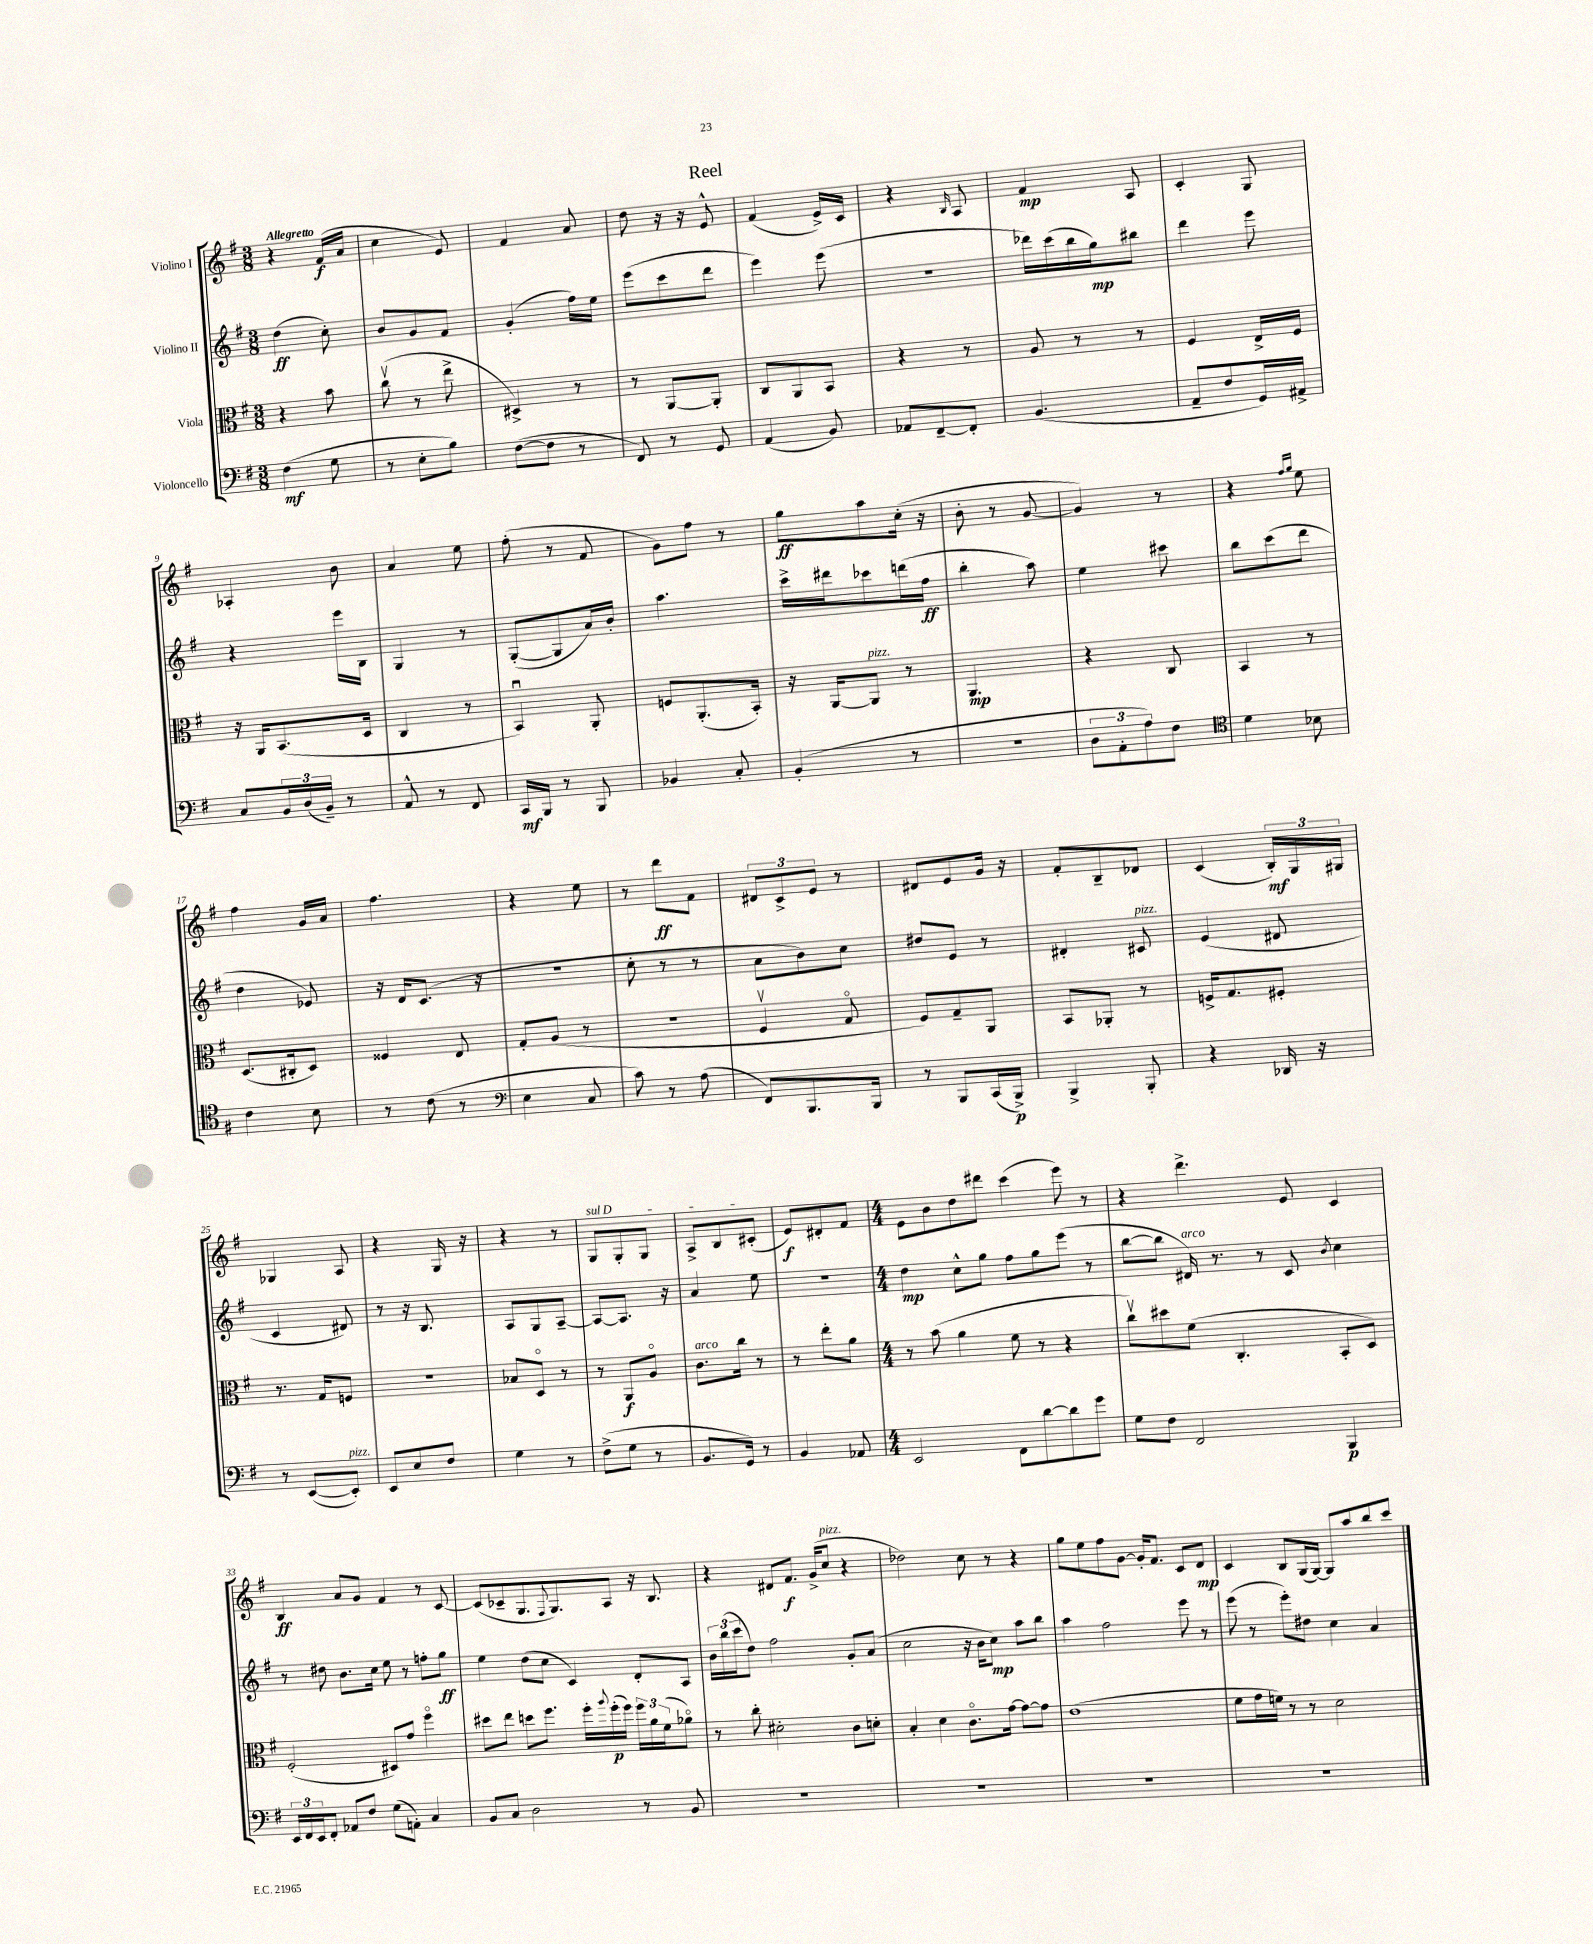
\header { title = "Reel" }
<<
\new StaffGroup <<
\new Staff = "s0" \with { instrumentName = "Violino I" } {
    \clef treble \key g \major \numericTimeSignature \time 3/8 \tempo "Allegretto"
    r4 fis'16\f( a'16 |
    c''4 e'8) |
    fis'4 a'8 |
    d''8 r16 r16 e'8-^ |
    fis'4( e'16->) c'16 |
    r4 \grace { b16 } a8 |
    fis'4\mp a8 |
    c'4-. g8 |
    aes4-. b'8 |
    a'4 e''8 |
    fis''8-.( r8 fis'8 |
    g'8) fis''8 r8 |
    g''8\ff a''8 c''16-.( r16 |
    b'8-. r8 g'8~ |
    g'4) r8 |
    r4 \grace { fis''16 g''16 } e''8 |
    fis''4 g'16 a'16 |
    fis''4. |
    r4 e''8 |
    r8 d'''8\ff fis'8 |
    \tuplet 3/2 { dis'8 c'8-> e'8 } r8 |
    dis'8 e'8 g'16 r16 |
    fis'8-. b8-- des'8 |
    c'4( \tuplet 3/2 { b16-.\mf) g16 gis16 } |
    ges4 a8 |
    r4 g16 r16 |
    r4 r8 |
    \once \override TextSpanner.bound-details.left.text = \markup { \italic "sul D" } g8\startTextSpan g8-. g8 |
    a8-> b8 cis'8-.\stopTextSpan( |
    e'8\f) dis'8-. fis'8 |
    \numericTimeSignature \time 4/4 e'8 b'8 d''8 dis'''8 c'''4( e'''8) r8 |
    r4 d'''4.-> e'8 c'4 |
    b4\ff a'8 g'8 fis'4 r8 c'8~ |
    c'8( ces'8-- g8. \appoggiatura { fis8 } g8.) a8 r16 b8. |
    r4 dis'8 fis'8.\f g'16->( c''8^\markup { \italic "pizz." } r4 |
    des''2) c''8 r8 r4 |
    g''8 e''8 fis''8 g'8~ g'16-. fis'8. c'8 d'8\mp |
    c'4 b8 g16( g16~) g8 a''8 b''8 c'''8 \bar "|." |
}
\new Staff = "s1" \with { instrumentName = "Violino II" } {
    \clef treble \key g \major \numericTimeSignature \time 3/8
    d''4\ff( c''8-.) |
    b'8 g'8 fis'8 |
    g'4-.( fis''16) e''16 |
    e'''8( c'''8 d'''8 |
    e'''4) e'''8( |
    R4. |
    des'''16) c'''16( b''16 g''16\mp) bis''8 |
    d'''4 e'''8 |
    r4 e'''16 b16 |
    g4 r8 |
    g8~-.( g8 a'16) b'16-. |
    a''4. |
    c'''16-> dis'''16 ces'''8 d'''16( fis''16\ff |
    b''4-. a''8) |
    e''4 cis'''8 |
    b''8 c'''8( d'''8 |
    d''4 ees'8) |
    r16 d'16 c'8.( r16 |
    R4. |
    c''8-. r8 r8 |
    a'8 b'8) c''8 |
    dis''8 e'8 r8 |
    dis'4-. cis'8^\markup { \italic "pizz." } |
    e'4( dis'8 |
    c'4 dis'8) |
    r8 r16 b8. |
    a8 g8 a8~-- |
    a8~ a8. r16 |
    a'4 e''8 |
    R4. |
    \numericTimeSignature \time 4/4 d''4\mp c''8-^ g''8 fis''8 g''8 e'''8( r8 |
    b''8~ b''8 dis'16^\markup { \italic "arco" }) r8. r8 c'8 \acciaccatura { b'8 } c''4 |
    r8 dis''8 b'8. c''16 e''8 r8 f''8-. g''8\ff |
    e''4 d''8( c''8 c'4) d'8-. a8 |
    \tuplet 3/2 { b'16 b''16( c'''16 } d''8) fis''2 g'8-. a'8( |
    c''2 r16 b'16 c''8\mp) a''8 b''8 |
    a''4 fis''2 e'''8 r8 |
    e'''8( r8 e'''8-.) dis''8 c''4 a'4 \bar "|." |
}
\new Staff = "s2" \with { instrumentName = "Viola" } {
    \clef alto \key g \major \numericTimeSignature \time 3/8
    r4 b'8 |
    c''8\upbow( r8 e''8-> |
    dis4->) r8 |
    r8 a,8~ a,8-. |
    c8 a,8 b,8 |
    r4 r8 |
    a8 r8 r8 |
    fis4 e16-> fis16 |
    r16 a,16 b,8.( d16 |
    c4 r8 |
    b,4\downbow) a,8-. |
    f8 a,8.-.( b,16-.) |
    r16 a,16~ a,8^\markup { \italic "pizz." } r8 |
    a,4.\mp |
    r4 c8 |
    b,4 r8 |
    d8.( cis16-. d8) |
    fisis4 e8 |
    g8-. a8( r8 |
    R4. |
    fis4\upbow g8\flageolet |
    fis8) g8-- a,8 |
    b,8 aes,8-. r8 |
    f16-> g8. fis8-. |
    r8. g16 f8 |
    R4. |
    bes8 d8\flageolet r8 |
    r8 a,8\f a8\flageolet |
    c'8.^\markup { \italic "arco" } c''16 r8 |
    r8 e''8-. a'8 |
    \numericTimeSignature \time 4/4 r8 b'8( a'4 fis'8 r8 r4 |
    c''8\upbow) dis''8 fis'8( c4.-. b,8-. d8) |
    fis2-.( dis8) g'8 fis''4\flageolet |
    dis''8 e''8 d''8 fis''8. fis''16-. \appoggiatura { a''8 } fis''16-.\p( fis''16) \tuplet 3/2 { fis''16 a'16 fis'16( } aes'8\flageolet) |
    r8 c''8-. dis'2-. c'8 d'8-. |
    b4-. d'4 c'8.\flageolet g'16~ g'8~ g'8 |
    e'1( |
    fis'8 g'16 f'16) r8 r8 d'2 \bar "|." |
}
\new Staff = "s3" \with { instrumentName = "Violoncello" } {
    \clef bass \key g \major \numericTimeSignature \time 3/8
    fis4\mf( g8 |
    r8 e8-. b8) |
    fis8~( fis8 r8 |
    fis,8) r8 g,8 |
    a,4( b,8) |
    aes,8 fis,8~-- fis,8-. |
    b,4.( |
    a,8-- fis8 g,16) ais,16-> |
    c8 \tuplet 3/2 { b,16 d16( b,16--) } r8 |
    a,8-^ r8 fis,8 |
    c,16\mf b,,16 r8 b,,8 |
    bes,4 c8-. |
    b,4-.( r8 |
    R4. |
    \tuplet 3/2 { d8 a,8-. a8) } fis8 |
    \clef tenor d'4 bes8 |
    c'4 b8 |
    r8 c'8( r8 |
    \clef bass e4 c8 |
    c'8) r8 a8( |
    fis,8) b,,8. b,,16 |
    r8 b,,8 c,16( b,,16->\p) |
    b,,4-> b,,8-. |
    r4 des,16 r16 |
    r8 e,8~( e,8-.^\markup { \italic "pizz." }) |
    e,8 e8 fis8 |
    g4 r8 |
    fis8->( g8 r8 |
    b,8. g,16) r8 |
    b,4 aes,8 |
    \numericTimeSignature \time 4/4 e,2 fis,8 d'8~ d'8 g'8 |
    g8 fis8 fis,2 b,,4\p |
    \tuplet 3/2 { e,16 fis,16 e,16 } fis,8-. aes,8 fis8 g8( a,8-.) c4 |
    b,8 c8 d2 r8 b,8 |
    R1 |
    R1 |
    R1 |
    R1 \bar "|." |
}
>>
>>
